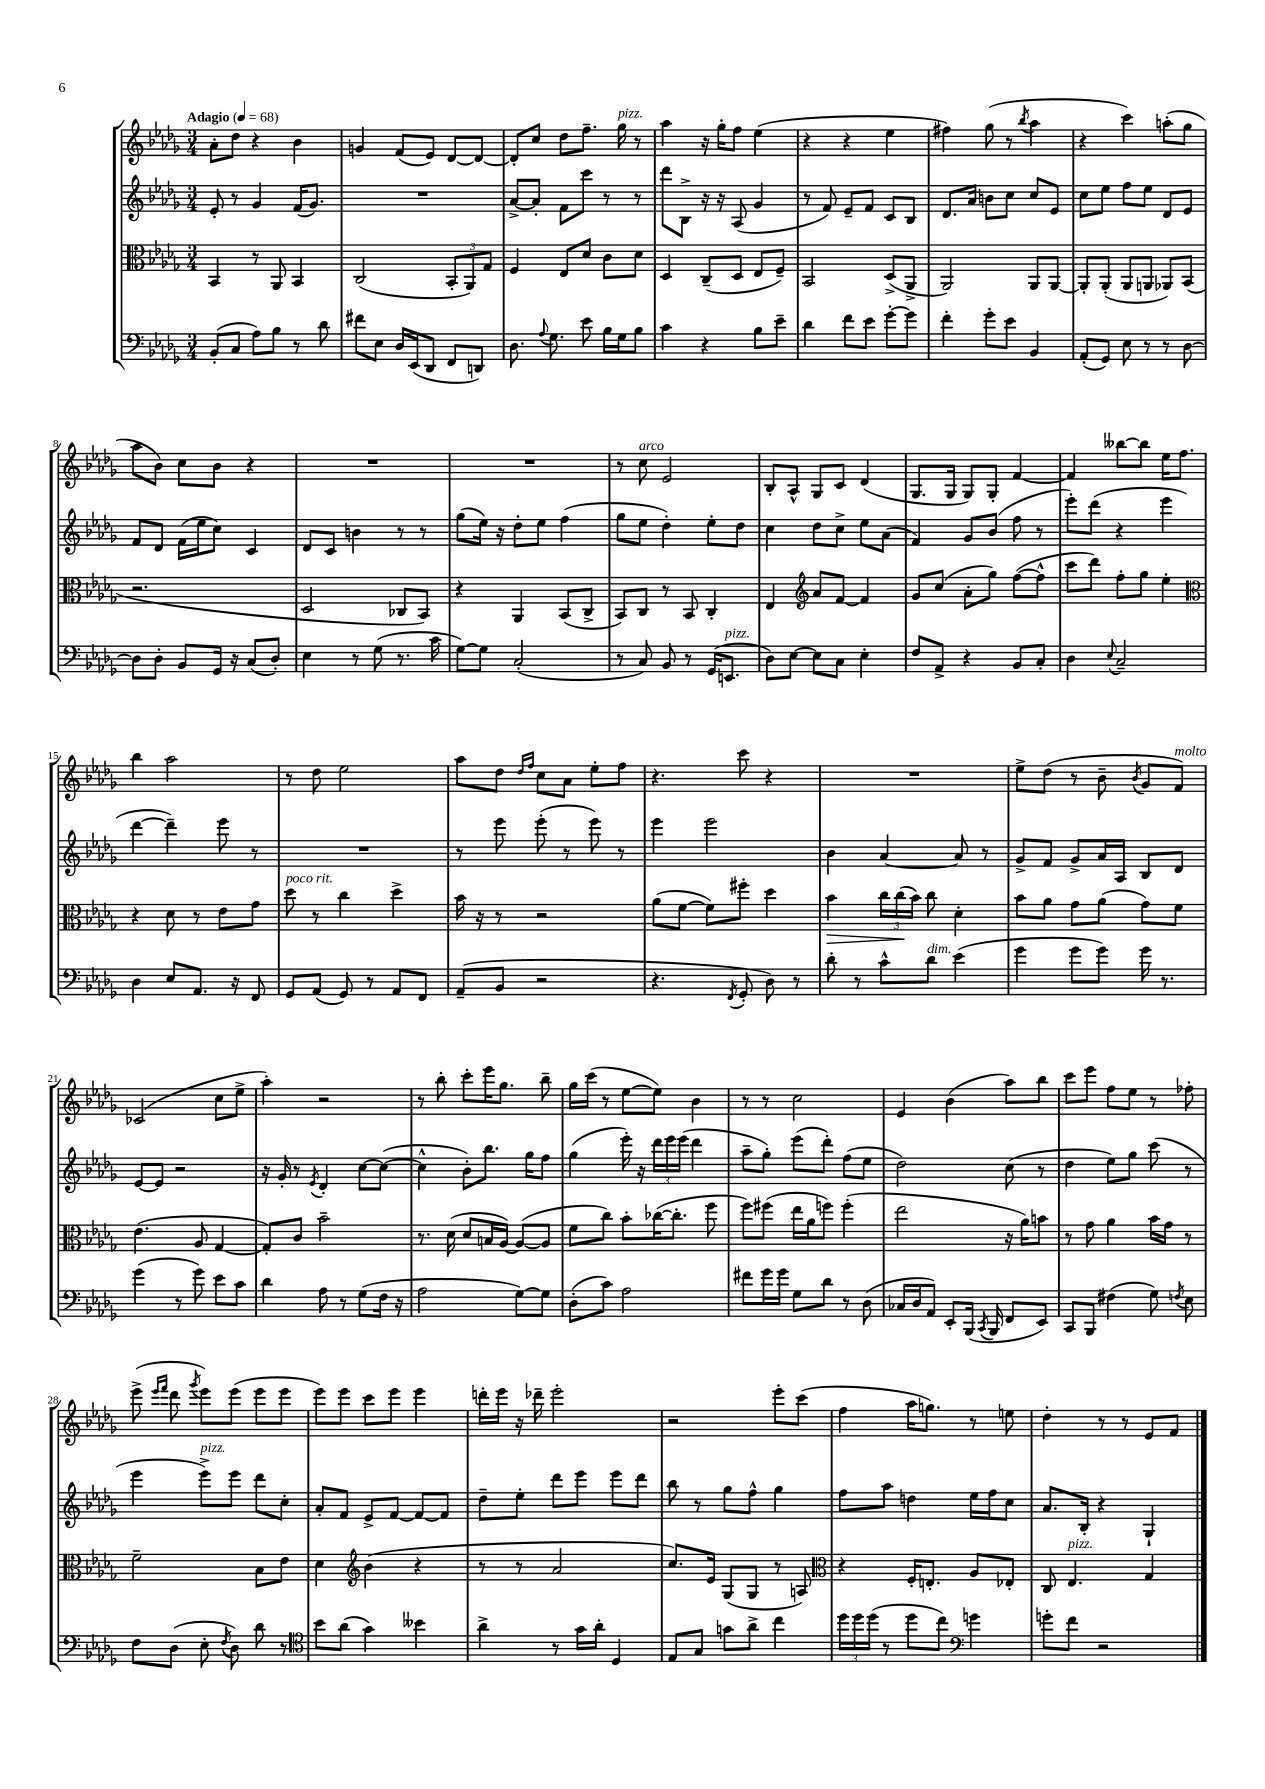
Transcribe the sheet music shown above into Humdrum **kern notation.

**kern	**kern	**kern	**kern
*staff4	*staff3	*staff2	*staff1
*clefF4	*clefC3	*clefG2	*clefG2
*k[b-e-a-d-g-]	*k[b-e-a-d-g-]	*k[b-e-a-d-g-]	*k[b-e-a-d-g-]
*M3/4	*M3/4	*M3/4	*M3/4
*MM68	*MM68	*MM68	*MM68
(8BB-'/L	4BB-/	8e-'/	8a-'\L
8C/J	.	8r	8dd-\J
8A-\L)	8r	4g-/	4r
8B-\J	8AA-/	.	.
8r	4BB-/	(16f/LK	4b-\
.	.	8.g-/J)	.
8d-\	.	.	.
=	=	=	=
8f#\L	(2C/	2.r	4g/
8E-\J	.	.	.
16D-/LL	.	.	(8f/L
(16EE-/J	.	.	.
8DD-/J	.	.	8e-/J)
8FF/L	12BB-'/L	.	[8d-/L
.	12AA-/)	.	.
8DD/J)	.	.	8d-/_J
.	12G-/J	.	.
=	=	=	=
8.D-\	4F/	[8a-^/L	8d-'/]L
.	.	8a-'/]J	8cc/J
8qqA-/	.	.	.
8.G-\	.	.	.
.	8E-/L	8f\L	8dd-\L
8e-\	8d-/J	8ccc\J	8.ff~\J
16B-\LL	8c\L	8r	.
16G-\J	.	.	16gg-\
8B-\J	8d-\J	8r	8r
=	=	=	=
4c\	4D-/	8ddd-\L	4aa-\
.	.	8B-^\J	.
4r	(8C~/L	16r	16r
.	.	16r	16gg-'\LK
.	8D-/J	(8A-/	8ff\J
8B-\L	8E-/L	4g-/	(4ee-\
8e-~\J	8F~/J)	.	.
=	=	=	=
4d-\	2BB-/	8r	4r
.	.	8f/)	.
8f\L	.	8e-~/L	4r
8e-\J	.	8f/J	.
[8g-'\L	(8D-^/L	8c/L	4ee-\
8g-\]J	8AA-^/J	8B-/J	.
=	=	=	=
4f'\	2AA-/)	8.d-/L	4ff#\)
.	.	16a-/Jk	.
8g-'\L	.	8b\L	(8gg-\
8e-\J	.	8cc\J	8r
.	.	.	8qbb-/
4BB-/	8AA-/L	8cc/L	4aa-\
.	[8AA-/J	8e-/J	.
=	=	=	=
(8AA-'/L	8AA-'/]L	8cc\L	4r
8GG-/J)	(8AA-'/J	8ee-\J	.
8E-\	8AA-/L	8ff\L	4ccc\)
8r	8AA/J	8ee-\J	.
8r	8AA-/L)	8d-/L	(8aa'\L
[8D-\	(8BB-/J	8e-/J	8gg-\J
=	=	=	=
8D-\]L	2.r	8f/L	8aa-\L
8D-'\J	.	8d-/J	8b-\J)
8BB-/L	.	(16f\LL	8cc\L
.	.	16ee-\J	.
16GG-/Jk	.	8cc\J)	8b-\J
16r	.	.	.
(8C/L	.	4c/	4r
8D-'/J)	.	.	.
=	=	=	=
4E-\	2D-/	8d-/L	2.r
.	.	8c/J	.
8r	.	4b\	.
(8G-\	.	.	.
8.r	8C-/L	8r	.
.	8BB-/J)	8r	.
16c\	.	.	.
=	=	=	=
[8G-\L)	4r	(8gg-\L	2.r
8G-\]J	.	16ee-\Jk)	.
.	.	16r	.
(2C'/	4AA-/	8dd-'\L	.
.	.	8ee-\J	.
.	(8BB-/L	(4ff\	.
.	8C^/J	.	.
=	=	=	=
8r	8BB-/L)	8gg-\L	8r
8C/)	8C/J	8ee-\J	8cc\
8BB-/	8r	4dd-'\)	2e-/
8r	8BB-/	.	.
(16GG-/LK	4C'/	8ee-'\L	.
8.EE/J	.	.	.
.	.	8dd-\J	.
=	=	=	=
8D-\L)	4E-/	4cc\	8B-'/L
[8E-\J	.	.	8A-^^/J
*	*clefG2	*	*
8E-\]L	8a-/L	8dd-\L	8G-/L
8C\J	[8f/J	8cc^\J	8c/J
4E-'\	4f/]	8ee-\L	(4d-/
.	.	(8a-\J	.
=	=	=	=
8F/L	8g-/L	4f/)	8.G-/L
8AA-^/J	(8cc/J	.	.
.	.	.	16G-/Jk
4r	8a-'\L	8g-/L	8G-/L)
.	8gg-\J)	(8b-/J	8G-'/J
8BB-/L	([8ff\L	8ff\	[4f/
8C'/J	8ff^^\]J	8r	.
=	=	=	=
4D-\	8ccc\L	8eee-'\L)	4f/]
.	8ddd-\J)	(8ddd-\J	.
8qqE-/	.	.	.
2C~/	8ff'\L	4r	[8bb--\L
.	8gg-\J	.	8bb--\]J
.	4ee-'\	4eee-\	16ee-\LK
.	.	.	8.ff\J
=	=	=	=
*	*clefC3	*	*
4D-\	4r	[4ddd-\	4bb-\
8E-/L	8d-\	4ddd-~\])	2aa-\
8.AA-/J	8r	.	.
.	8e-\L	8eee-\	.
16r	.	.	.
8FF/	8g-\J	8r	.
=	=	=	=
8GG-/L	8dd-\	2.r	8r
(8AA-/J	8r	.	8dd-\
8GG-/)	4cc\	.	2ee-\
8r	.	.	.
8AA-/L	4dd-^\	.	.
8FF/J	.	.	.
=	=	=	=
(8AA-~/L	16b-\	8r	8aa-\L
.	16r	.	.
8BB-/J	8r	8eee-\	8dd-\J
.	.	.	16qqdd-/LL
.	.	.	16qqff/JJ
2r	2r	(8eee-'\	8cc\L
.	.	8r	8a-\J
.	.	8eee-\)	8ee-'\L
.	.	8r	8ff\J
=	=	=	=
4.r	(8a-\L	4eee-\	4.r
.	[8f\J	.	.
.	8f\]L)	2eee-\	.
8qFF/	.	.	.
8GG-'/	8ff#'\J	.	8ccc\
8D-\)	4dd-\	.	4r
8r	.	.	.
=	=	=	=
8d-'\	4b-\	4b-\	2.r
8r	.	.	.
8c^^\L	24cc\LL	[4a-/	.
.	(24cc\	.	.
.	24b-\JJ)	.	.
8d-\J	8cc\	.	.
(4e-\	4d-'\	8a-/]	.
.	.	8r	.
=	=	=	=
4g-\	8b-\L	8g-^/L	8ee-^\L
.	8a-\J	8f/J	(8dd-\J
8g-\L	8g-\L	8g-^/L	8r
8g-\J)	(8a-\J	16a-/L	8b-~\
.	.	16A-/JJ	.
.	.	.	8qb-/
16g-\	8g-\L)	8B-/L	8g-/L
8.r	.	.	.
.	8f\J	8d-/J	8f/J)
=	=	=	=
(4g-\	(4.e-\	[8e-/L	(2c-/
.	.	8e-/]J	.
8r	.	2r	.
8g-\)	8A-/	.	.
8e-\L	[4G-/	.	8cc\L
8c\J	.	.	8ee-^\J
=	=	=	=
4d-\	8G-'/]L)	16r	4aa-'\)
.	.	16g-'/	.
.	8c/J	8r	.
.	.	8qe-/	.
8A-\	2b-~\	4d-'/	2r
8r	.	.	.
(8G-\L	.	[8cc\L	.
16F\Jk	.	(8cc\_J	.
16r	.	.	.
=	=	=	=
2A-\	8.r	4cc^^\]	8r
.	.	.	8bb-'\
.	(16d-\	.	.
.	8d-/L	8b-'\L)	8ccc'\L
.	16B/L	8.bb-\J	16eee-\K
.	[16A-/JJ)	.	8.gg-\J
[8G-\L)	(8A-/_L	.	.
.	.	16gg-\LK	.
8G-\]J	8A-/]J	8ff\J	8bb-~\
=	=	=	=
(8D-'\L	8f\L	(4gg-\	16gg-\LL
.	.	.	(16ccc\JJ
8c\J)	8cc\J)	.	8r
2A-\	8b-'\L	16eee-'\)	[8ee-\L
.	.	16r	.
.	([16cc-\K	24ddd-\LL	8ee-\]J)
.	.	24eee-\	.
.	8.cc-'\]J	.	.
.	.	(24eee-\JJ	.
.	.	4ddd-\	4b-\
.	8ff\	.	.
=	=	=	=
8f#\L	8ff\L)	8aa-~\L	8r
16g-\L	(8ff#\J	8gg-'\J)	8r
16g-\JJ	.	.	.
8G-\L	16ee-\LL	(8eee-\L	2cc\
.	16a-\J	.	.
8d-\J	8ff\J)	8ddd-'\J)	.
8r	(4ff'\	(8ff\L	.
(8D-\	.	8ee-\J	.
=	=	=	=
16C-/LL	2ee-\	2dd-\)	4e-/
16D-/J	.	.	.
8AA-/J)	.	.	.
8EE-'/L	.	.	(4b-\
(16BBB-/Jk	.	.	.
8qCC/	.	.	.
16BBB-/	.	.	.
8FF/L	16r	(8cc\	8aa-\L)
.	16a-\LK)	.	.
8EE-/J)	8b\J	8r	8bb-\J
=	=	=	=
8CC/L	8r	4dd-\	8ccc\L
8BBB-/J	8g-\	.	8eee-\J
(4F#\	4a-\	8ee-\L)	8ff\L
.	.	8gg-\J	8ee-\J
8G-\)	16b-\LL	(8ccc\	8r
.	16g-\JJ	.	.
8qF/	.	.	.
8E-\	8r	8r	8ff-'\
=	=	=	=
8F\L	2f~\	4eee-\	(8eee-^\
.	.	.	16qqeee-/LL
.	.	.	16qqfff/JJ
(8D-\J	.	.	8ddd-\
.	.	.	8qggg-/
8E-'\	.	8eee-^\L)	8eee-\L)
8qF/	.	.	.
8D-\)	.	8eee-\J	(8eee-\J
8d-\	8B-\L	8ddd-\L	8eee-\L
8r	8e-\J	8cc'\J	8eee-\J
=	=	=	=
*clefC4	*	*	*
8b-\L	4d-\	8a-'/L	8eee-\L)
(8a-\J	.	8f/J	8eee-\J
*	*clefG2	*	*
4g-\)	(4b-\	8e-^/L	8ccc\L
.	.	[8f/J	8eee-\J
4b--\	4r	8f/_L	4eee-\
.	.	8f/]J	.
=	=	=	=
4a-^\	8r	8dd-~\L	16ddd'\LL
.	.	.	16eee-\JJ
.	8r	8ee-'\J	16r
.	.	.	16ddd-~\
8r	2a-/	8ddd-\L	2eee-'\
16g-\LL	.	8eee-\J	.
16a-'\JJ	.	.	.
4D-/	.	8eee-\L	.
.	.	8ddd-\J	.
=	=	=	=
8E-/L	8.cc/L)	8bb-\	2r
8G-/J	.	8r	.
.	16e-/Jk	.	.
8g\L	(8G-/L	8gg-\L	.
8a-^\J	8G-/J	8ff^^\J	.
4cc\	8r	4gg-\	8eee-'\L
.	8A/)	.	(8ccc\J
=	=	=	=
*	*clefC3	*	*
24dd-\LL	4r	8ff\L	4ff\
24dd-\	.	.	.
(24dd-\JJ	.	.	.
8r	.	8aa-\J	.
8dd-\L	16F'/LK	4dd\	16aa-\LK
.	8.E'/J	.	8.gg\J)
8cc\J)	.	.	.
*clefF4	*	*	*
4g\	8A-/L	16ee-\LL	8r
.	.	16ff\J	.
.	8E-'/J	8cc\J	8ee\
=	=	=	=
8g'\L	8C/	8.a-/L	4dd-'\
8f\J	4.E-/	.	.
.	.	16B-'/Jk	.
2r	.	4r	8r
.	.	.	8r
.	4G-/	4G-`/	8e-/L
.	.	.	8f/J
==	==	==	==
*-	*-	*-	*-
